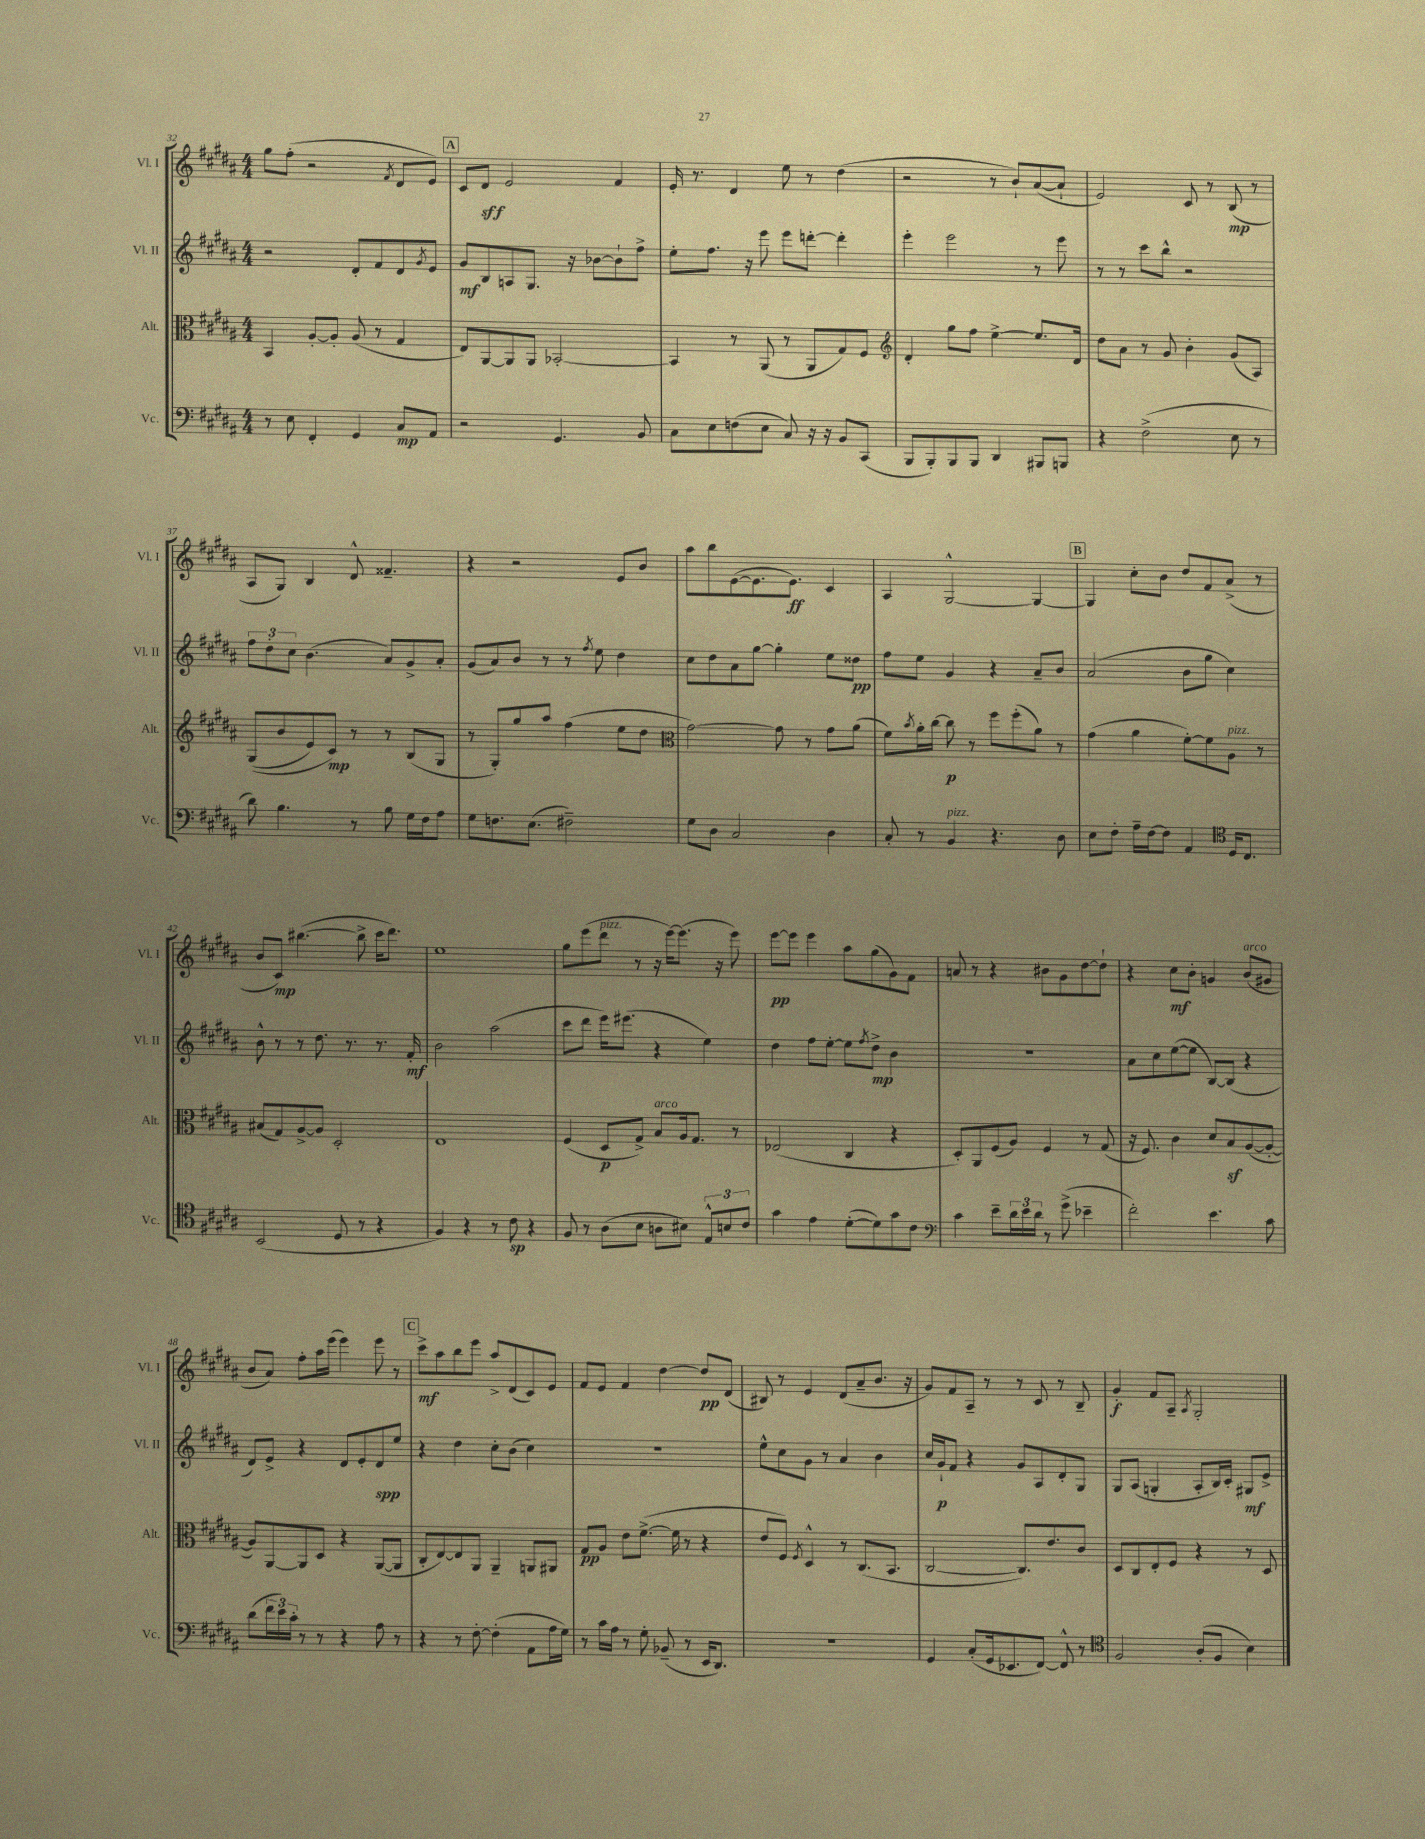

**kern	**kern	**kern	**kern
*staff4	*staff3	*staff2	*staff1
*clefF4	*clefC3	*clefG2	*clefG2
*k[f#c#g#d#a#]	*k[f#c#g#d#a#]	*k[f#c#g#d#a#]	*k[f#c#g#d#a#]
*M4/4	*M4/4	*M4/4	*M4/4
8r	4BB	2r	8gg#
8E	.	.	(8ff#'
4FF#'	[8A#'	.	2r
.	8A#']	.	.
4GG#	(8A#	8d#'	.
.	8r	8f#	.
.	.	.	8qf#
8C#	4G#	8d#	8d#
.	.	8qg#	.
8AA#	.	8e	8e)
=	=	=	=
2r	8E)	8g#	8c#
.	[8AA#	8B	8d#
.	8AA#]	8A	2e
.	8AA#	8.G#	.
4.GG#	[2BB-'	.	.
.	.	16r	.
.	.	[8b-	.
.	.	8b-`]	4f#
8BB	.	8ff#^	.
=	=	=	=
8C#	4BB-]	8ee'	16e'
.	.	.	8.r
8E	.	8.ff#	.
(8F	8r	.	4d#
.	.	16r	.
8E	(8AA#	8eee	.
8C#)	8r	8eee	8ee
16r	8AA#	[8ddd'	8r
16r	.	.	.
8BB	8G#)	4ddd']	(4dd#
(8CC#	8F#	.	.
=	=	=	=
*	*clefG2	*	*
8BBB	4d#'	4eee'	2r
8BBB')	.	.	.
8BBB	8gg#	2eee	.
8BBB	8ff#	.	.
4DD#	[4ee^	.	8r
.	.	.	8b`)
8BBB#	8.ee]	8r	([8a#
8BBB	.	8eee	8a#`]
.	16d#	.	.
=	=	=	=
4r	8dd#	8r	2e)
.	8a#	8r	.
(2F#^	8r	8ccc#	.
.	8g#	8bb^^	.
.	4b'	2r	8c#
.	.	.	8r
8E	(8g#	.	(8B
8r	8A#)	.	8r
=	=	=	=
8d#)	&((8G#	12ff#	8A#
.	.	12dd#'	.
4.B	8b	.	8G#)
.	.	12cc#	.
.	8e)	(4.b	4B
.	8c#&)	.	.
8r	8r	.	8d#^^
8B	8r	8a#)	4.f##~
16G#	(8B	8g#^	.
16F#	.	.	.
8A#	8G#	8a#'	.
=	=	=	=
8G#	8r	(8g#	4r
8.F	8G#')	8a#)	.
.	8gg#	8b	2r
(8.E	.	.	.
.	8aa#	8r	.
2F#~)	(4ff#	8r	.
.	.	8qff#	.
.	.	8ee	.
.	8ee	4dd#	8e
.	8dd#	.	8b
=	=	=	=
*	*clefC3	*	*
8G#	[2g#)	8cc#	8aa#
8D#	.	8dd#	8bb
2C#	.	8a#	([8e
.	.	[8gg#	8.e]
.	8g#]	4gg#']	.
.	.	.	8.e)
.	8r	.	.
4D#	8g#	8ee	4c#
.	(8a#	8dd##	.
=	=	=	=
8C#'	8f#)	8ff#	4A#
.	8qb	.	.
8r	16a#'	8ee	.
.	[16cc#	.	.
4BB	8cc#]	4g#	[2G#^^
.	8r	.	.
4.r	8ff#	4r	.
.	(8ff#'	.	.
.	8a#)	8a#~	4G#_
8D#	8r	8b	.
=	=	=	=
8E	(4g#	(2a#	4G#]
8F#'	.	.	.
16A#~	4a#	.	8cc#'
[16F#	.	.	.
8F#]	.	.	8b
4AA#	[8f#')	8b	8dd#
.	8f#]	8gg#	8f#
*clefC4	*	*	*
16D#	8A#	4cc#)	(8a#^
8.C#	.	.	.
.	8r	.	8r
=	=	=	=
(2BB	(8B#	8b^^	8b
.	8G#)	8r	8c#)
.	[8A#^	8r	([4.bb#
.	8A#]	8.dd#	.
8D#	2D#'	.	.
.	.	8.r	.
8r	.	.	8bb#^]
4r	.	8.r	16ccc#
.	.	.	8.ddd#)
.	.	16f#'	.
=	=	=	=
4F#)	1E	2b	1ee
4r	.	.	.
8r	.	(2aa#	.
8c#	.	.	.
4r	.	.	.
=	=	=	=
8F#	(4F#	8ccc#	8gg#
8r	.	8ddd#	(8eee
(8A#	8D#	16eee)	8ddd#
.	.	(8.eee#	.
8B	8G#^)	.	8r
8A	8B	4r	16r
.	.	.	[16eee)
8B#)	16A#	.	(8.eee]
.	8.G#	.	.
12E^^	.	4ee)	.
.	.	.	16r
12B	.	.	.
.	8r	.	8eee)
12c#	.	.	.
=	=	=	=
4g#	(2E-	4dd#	[8eee
.	.	.	8eee]
4e	.	8ff#	4eee
.	.	[8ee'	.
([8d#'	4C#	8ee]	8aa#
.	.	8qff#	.
8d#])	.	8dd#^	(8gg#
8g#	4r	4b	8g#)
8c#	.	.	8f#
=	=	=	=
*clefF4	*	*	*
4c#	8D#')	1r	8a
.	8AA#	.	8r
8e~	(8F#	.	4r
24d#	8A#)	.	.
24e	.	.	.
24d#	.	.	.
8r	4F#	.	8b#
(8g#^	.	.	8g#
4e-~	8r	.	[8dd#
.	(8G#	.	8dd#`]
=	=	=	=
2f#')	16r	8a#	4r
.	8.F#)	.	.
.	.	8cc#	.
.	4c#	([8ee	8cc#
.	.	8ee]	8b'
4.e	8d#	[8B)	4g
.	8B	(8B]	.
.	([8A#	4r	(8b
8c#	8A#'_	.	8g#
=	=	=	=
(8d#	8A#])	8d#)	8b
24f#	[8AA#	8e^	8a#)
24e)	.	.	.
24c#'	.	.	.
8r	8AA#]	4r	8ff#'
8r	8D#	.	16aa#
.	.	.	(16eee
4r	4r	8d#	4eee)
.	.	8e'	.
8A#	([8AA#	8d#	8eee
8r	8AA#]	8ee	8r
=	=	=	=
4r	8C#'	4r	8ccc#^
.	[8E)	.	8aa#
8r	8E]	4dd#	8bb
[8F#'	8AA#	.	8eee
(4F#']	4AA#~	8cc#'	8aa#^
.	.	(8b	(8d#
8AA#	8AA	4cc#)	8c#)
16A#	8AA#	.	8e
16G#)	.	.	.
=	=	=	=
8r	8G#	1r	8f#
16c#	8A#	.	8e
16A#	.	.	.
8r	8e	.	4f#
8G#'	([8.f#^	.	.
(8BB-~	.	.	[4dd#
.	16f#]	.	.
8r	8r	.	.
16EE	4r	.	8dd#]
8.DD#)	.	.	.
.	.	.	(8d#
=	=	=	=
1r	8e	8ee^^	8B#)
.	8F#)	8cc#	8r
.	8qF#	.	.
.	4D#^^	8g#	4e
.	.	8r	.
.	8r	4a#	(8d#
.	(8.C#	.	8a#~
.	.	4b	8.b
.	8.BB	.	.
.	.	.	16r
=	=	=	=
4GG#	[2C#	16cc#	8g#)
.	.	16g#`	.
.	.	8f#	8f#
(8C#'	.	4r	8A#~
16GG#	.	.	8r
8.EE-	.	.	.
.	8.C#])	8g#	8r
[8FF#)	.	8A#	8c#
.	8.e	.	.
8FF#^^]	.	8d#'	8r
8r	8c#	8G#	8B~
=	=	=	=
*clefC4	*	*	*
2F#	8D#	8G#	4g#'
.	8C#	(8A#	.
.	8E'	4G'	8f#
.	8F#	.	8A#~
.	.	.	8qA#
(8A#'	4r	8A#'	2G#'
8F#	.	16B)	.
.	.	16c#'	.
4B)	8r	8G#	.
.	8D#	8e^	.
==	==	==	==
*-	*-	*-	*-
